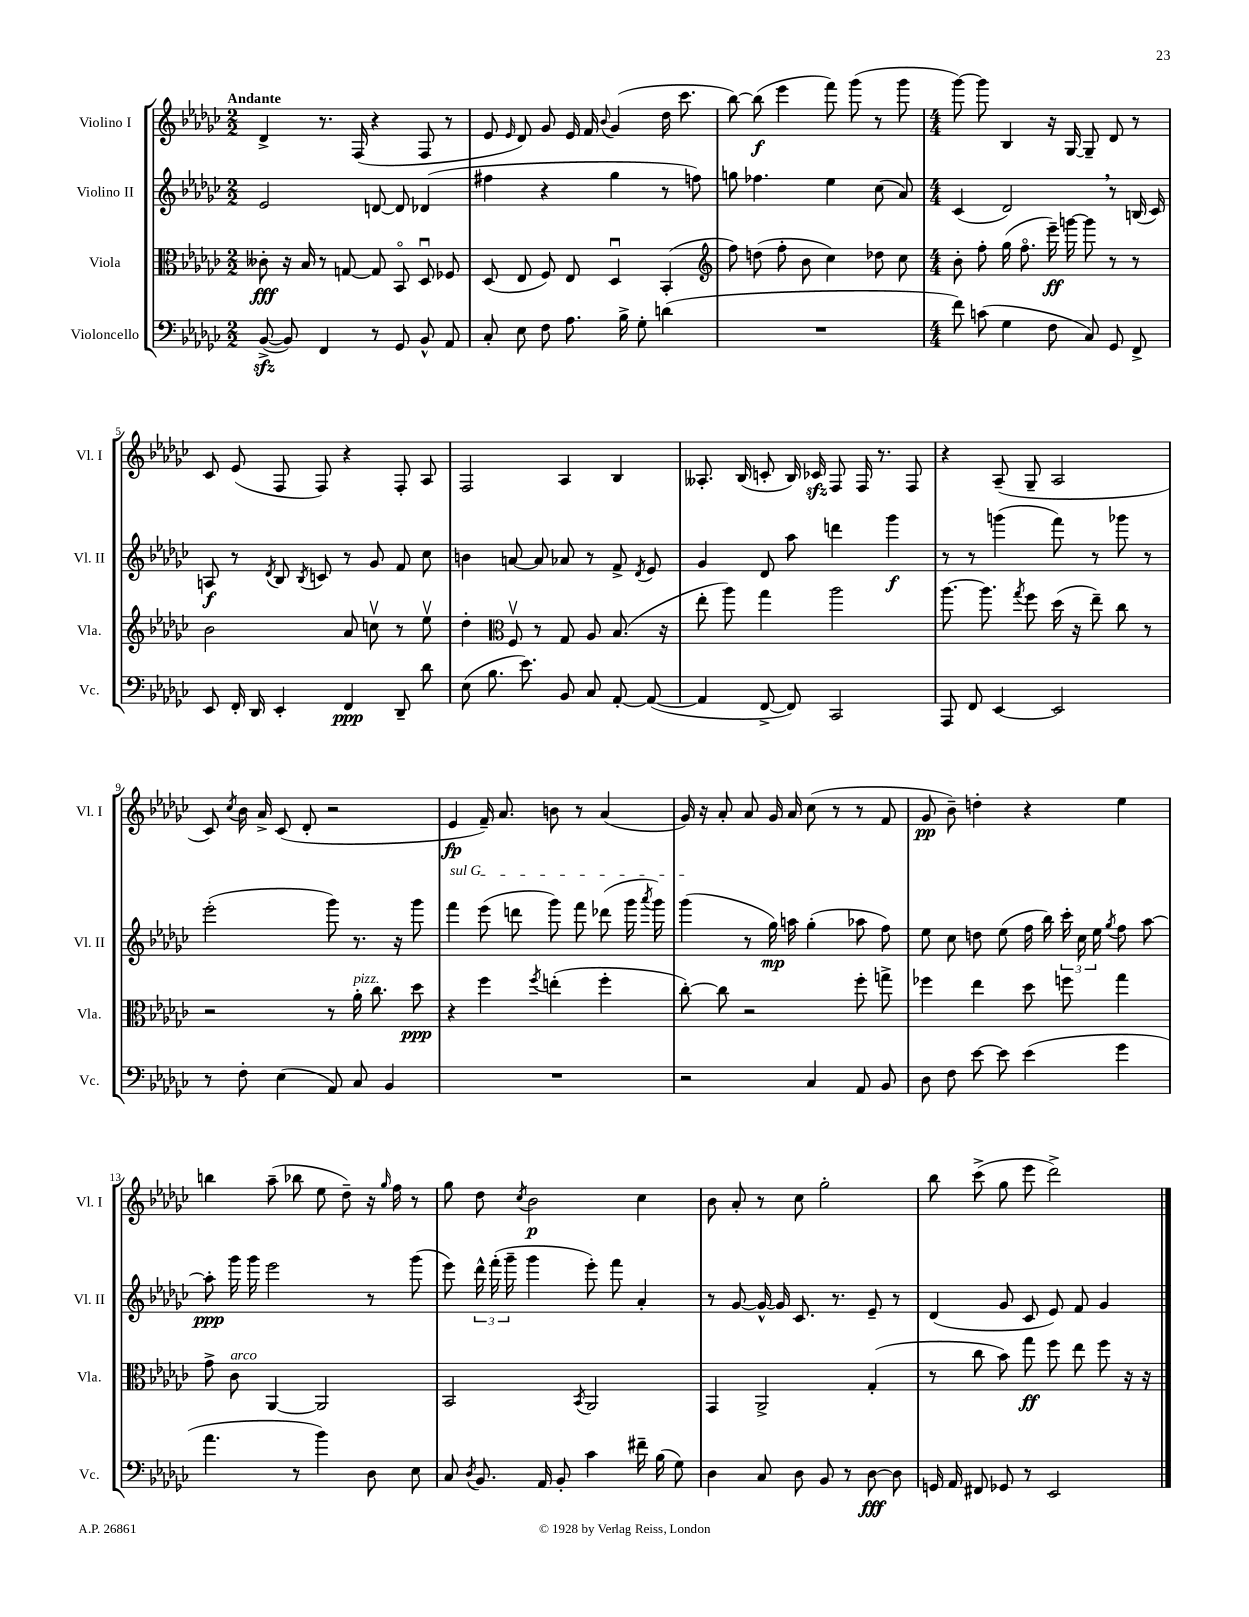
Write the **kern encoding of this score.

**kern	**dynam	**kern	**dynam	**kern	**dynam	**kern	**dynam
*part4	*part4	*part3	*part3	*part2	*part2	*part1	*part1
*staff4	*staff4	*staff3	*staff3	*staff2	*staff2	*staff1	*staff1
*I"Violoncello	*	*I"Viola	*	*I"Violino II	*	*I"Violino I	*
*I'Vc.	*	*I'Vla.	*	*I'Vl. II	*	*I'Vl. I	*
*clefF4	*	*clefC3	*	*clefG2	*	*clefG2	*
*k[b-e-a-d-g-c-]	*	*k[b-e-a-d-g-c-]	*	*k[b-e-a-d-g-c-]	*	*k[b-e-a-d-g-c-]	*
*M2/2	*	*M2/2	*	*M2/2	*	*M2/2	*
=1	=1	=1	=1	=1	=1	=1	=1
!	!	!	!	!	!	!LO:TX:a:B:t=Andante	!
([8BB-zz^/	.	8c--X'\	fff	2e-/	.	4d-^/	.
8BB-/])	.	16r	.	.	.	.	.
.	.	16B-/	.	.	.	.	.
4FF/	.	8r	.	.	.	8.r	.
.	.	[8Gn/	.	.	.	.	.
.	.	.	.	.	.	(16F/	.
8r	.	8G/]	.	[8dn/	.	4r	.
8GG-/	.	8BB-/	.	8d/]	.	.	.
8BB-^^/	.	8D-u/	.	(4d-X/	.	8F/	.
8AA-/	.	8F-X/	.	.	.	8r	.
=2	=2	=2	=2	=2	=2	=2	=2
8C-'/	.	(8D-/	.	4ff#X\	.	8e-/	.
.	.	.	.	.	.	16qqe-/	.
8E-\	.	8E-/	.	.	.	8d-/)	.
8F\	.	8F/)	.	4r	.	8g-/	.
8.A-\	.	8E-/	.	.	.	16e-/	.
.	.	.	.	.	.	16f/	.
.	.	.	.	.	.	8qqb-/	.
.	.	4D-u/	.	4gg-\	.	(4g-/	.
16B-^\	.	.	.	.	.	.	.
8G-'\	.	.	.	.	.	.	.
(4dn\	.	(4BB-'/	.	8r	.	16dd-\	.
.	.	.	.	.	.	8.ccc-\	.
.	.	.	.	8ffn\)	.	.	.
=3	=3	=3	=3	=3	=3	=3	=3
*	*	*clefG2	*	*	*	*	*
1r	.	8ff\)	.	8ggn\	.	[8bb-\)	.
.	.	(8ddn\	.	4.ff-X\	.	(8bb-\]	f
.	.	8ff'\	.	.	.	4eee-\	.
.	.	8b-\	.	.	.	.	.
.	.	4cc-\)	.	4ee-\	.	8fff\)	.
.	.	.	.	.	.	(8ggg-\	.
.	.	8dd-X\	.	(8cc-\	.	8r	.
.	.	8cc-\	.	8a-/)	.	8ggg-\	.
=4	=4	=4	=4	=4	=4	=4	=4
*M4/4	*	*M4/4	*	*M4/4	*	*M4/4	*
8f\)	.	8b-'\	.	(4c-/	.	[8ggg-\)	.
(8cn\	.	8ff'\	.	.	.	8ggg-\]	.
4G-\	.	(16gg-\	.	2d-,/)	.	4B-/	.
.	.	8.ff\	.	.	.	.	.
8F\	.	16eee-~\)	ff	.	.	16r	.
.	.	[16gggn\	.	.	.	[16G-/	.
8C-/)	.	8ggg\]	.	.	.	8G-~/]	.
8GG-/	.	8r	.	8r	.	8d-/	.
8FF^/	.	8r	.	(16Bn/	.	8r	.
.	.	.	.	16c-/)	.	.	.
!!LO:LB:g=z
=5	=5	=5	=5	=5	=5	=5	=5
8EE-/	.	2b-\	.	8An/	f	8c-/	.
16FF'/	.	.	.	8r	.	(8e-/	.
16DD-/	.	.	.	.	.	.	.
.	.	.	.	8qd-/	.	.	.
4EE-'/	.	.	.	8B-/	.	8F/	.
.	.	.	.	8qB-/	.	.	.
.	.	.	.	8cn/	.	8F/)	.
4FF/	ppp	8a-/	.	8r	.	4r	.
.	.	8ccnv\	.	8g-/	.	.	.
8DD-~/	.	8r	.	8f/	.	8F'/	.
8d-\	.	8ee-v\	.	8cc-\	.	8A-/	.
=6	=6	=6	=6	=6	=6	=6	=6
(8E-\	.	4dd-'\	.	4bn\	.	2F/	.
8.B-\	.	.	.	.	.	.	.
*	*	*clefC3	*	*	*	*	*
.	.	8Fv/	.	[8an/	.	.	.
8.e-\)	.	.	.	.	.	.	.
.	.	8r	.	8a/]	.	.	.
8BB-/	.	8G-/	.	8a-X/	.	4A-/	.
8C-/	.	8A-/	.	8r	.	.	.
[8AA-'/	.	(8.B-/	.	8f^/	.	4B-/	.
.	.	.	.	8qd-/	.	.	.
(8AA-/_	.	.	.	8e-/	.	.	.
.	.	16r	.	.	.	.	.
=7	=7	=7	=7	=7	=7	=7	=7
4AA-/]	.	8ee-'\	.	4g-/	.	8.A--X'/	.
.	.	8aa-\)	.	.	.	.	.
.	.	.	.	.	.	(16B-/	.
[8FF^/	.	4gg-\	.	8d-/	.	8cn'/	.
8FF/])	.	.	.	8aa-\	.	16B-/)	.
.	.	.	.	.	.	16c-Xzz/	.
2CC-/	.	2aa-\	.	4dddn\	.	8F/	.
.	.	.	.	.	.	16F/	.
.	.	.	.	.	.	8.r	.
.	.	.	.	4ggg-\	f	.	.
.	.	.	.	.	.	8F/	.
=8	=8	=8	=8	=8	=8	=8	=8
8AAA-/	.	[8.aa-\	.	8r	.	4r	.
8FF/	.	.	.	8r	.	.	.
.	.	8.aa-\]	.	.	.	.	.
[4EE-/	.	.	.	(4gggn\	.	(8A-~/	.
.	.	8qgg-/	.	.	.	.	.
.	.	8ff\	.	.	.	8G-~/	.
2EE-/]	.	(16dd-\	.	8fff\)	.	2A-/	.
.	.	16r	.	.	.	.	.
.	.	8ee-~\)	.	8r	.	.	.
.	.	8cc-\	.	8ggg-X\	.	.	.
.	.	8r	.	8r	.	.	.
!!LO:LB:g=z
=9	=9	=9	=9	=9	=9	=9	=9
8r	.	2r	.	(2eee-'\	.	8c-/)	.
.	.	.	.	.	.	8qcc-/	.
8F'\	.	.	.	.	.	16b-\	.
.	.	.	.	.	.	16a-^/	.
(4E-\	.	.	.	.	.	(8c-/	.
.	.	.	.	.	.	8d-'/	.
8AA-/)	.	8r	.	8ggg-\)	.	2r	.
!	!	!LO:TX:a:i:t=pizz.	!	!	!	!	!
8C-/	.	16a-'\	.	8.r	.	.	.
.	.	8.cc-\	.	.	.	.	.
4BB-/	.	.	.	.	.	.	.
.	.	.	.	16r	.	.	.
.	.	8dd-\	ppp	8ggg-\	.	.	.
=10	=10	=10	=10	=10	=10	=10	=10
!	!	!	!	!LO:TX:a:i:t=sul G	!	!	!
1r	.	4r	.	4fff\	.	4e-/	fp
.	.	4ff\	.	(8eee-\	.	16f~/)	.
.	.	.	.	.	.	8.a-/	.
.	.	.	.	8dddn\	.	.	.
.	.	8qff/	.	.	.	.	.
.	.	(4een'\	.	8ggg-\)	.	8bn\	.
.	.	.	.	8fff\	.	8r	.
.	.	4ff'\	.	(8ddd-X\	.	(4a-/	.
.	.	.	.	16ggg-\	.	.	.
.	.	.	.	8qaaa-/	.	.	.
.	.	.	.	16ggg-\)	.	.	.
=11	=11	=11	=11	=11	=11	=11	=11
2r	.	[8cc-'\)	.	(4ggg-\	.	16g-/)	.
.	.	.	.	.	.	16r	.
.	.	8cc-\]	.	.	.	8a-'/	.
.	.	2r	.	8r	.	8a-/	.
.	.	.	.	16gg-\)	mp	16g-/	.
.	.	.	.	16aan\	.	16a-/	.
4C-/	.	.	.	(4gg-'\	.	(8cc-\	.
.	.	.	.	.	.	8r	.
8AA-/	.	8ff'\	.	8aa-X\	.	8r	.
8BB-/	.	8ggn^\	.	8ff\)	.	8f/	.
=12	=12	=12	=12	=12	=12	=12	=12
8D-\	.	4ff-X\	.	8ee-\	.	8g-/	pp
8F\	.	.	.	8cc-\	.	8b-~\)	.
[8e-\	.	4ee-\	.	8ddn\	.	4ddn'\	.
8e-\]	.	.	.	(8ee-\	.	.	.
(4e-\	.	8dd-\	.	16ff\	.	4r	.
.	.	.	.	16bb-\)	.	.	.
.	.	8ffn\	.	24ccc-'\	.	.	.
.	.	.	.	24cc-\	.	.	.
.	.	.	.	24ee-\	.	.	.
.	.	.	.	8qgg-/	.	.	.
4g-\	.	4gg-\	.	8ff\	.	4ee-\	.
.	.	.	.	[8aa-\	.	.	.
!!LO:LB:g=z
=13	=13	=13	=13	=13	=13	=13	=13
4.a-\	.	8g-^\	.	8aa-'\]	ppp	4bbn\	.
!	!	!LO:TX:a:i:t=arco	!	!	!	!	!
.	.	8c-\	.	16ggg-\	.	.	.
.	.	.	.	16ggg-\	.	.	.
.	.	[4AA-/	.	2eee-\	.	(8aa-~\	.
8r	.	.	.	.	.	8bb-X\	.
4b-\)	.	2AA-/]	.	.	.	8ee-\	.
.	.	.	.	.	.	8dd-~\)	.
8D-\	.	.	.	8r	.	16r	.
.	.	.	.	.	.	16qqgg-/	.
.	.	.	.	.	.	16ff\	.
8E-\	.	.	.	(8ggg-\	.	8r	.
=14	=14	=14	=14	=14	=14	=14	=14
8C-/	.	2BB-/	.	8eee-\)	.	8gg-\	.
8qD-/	.	.	.	.	.	.	.
8.BB-/	.	.	.	24ddd-^^\	.	8dd-\	.
.	.	.	.	(24fff'\	.	.	.
.	.	.	.	24ggg-~\	.	.	.
.	.	.	.	.	.	8qcc-/	.
.	.	.	.	4ggg-\	.	2b-\	p
16AA-/	.	.	.	.	.	.	.
8BB-'/	.	.	.	.	.	.	.
.	.	8qBB-/	.	.	.	.	.
4c-\	.	2AA-/	.	8eee-'\)	.	.	.
.	.	.	.	8fff\	.	.	.
16f#X~\	.	.	.	4a-'/	.	4cc-\	.
(16B-\	.	.	.	.	.	.	.
8G-\)	.	.	.	.	.	.	.
=15	=15	=15	=15	=15	=15	=15	=15
4D-\	.	4GG-/	.	8r	.	8b-\	.
.	.	.	.	[8g-/	.	8a-'/	.
8C-/	.	2AA-^/	.	16g-^^/_	.	8r	.
.	.	.	.	16g-/]	.	.	.
8D-\	.	.	.	8.c-/	.	8cc-\	.
8BB-/	.	.	.	.	.	2gg-'\	.
.	.	.	.	8.r	.	.	.
8r	.	.	.	.	.	.	.
[8D-\	fff	(4G-'/	.	8e-~/	.	.	.
8D-\]	.	.	.	8r	.	.	.
=16	=16	=16	=16	=16	=16	=16	=16
16GGn/	.	8r	.	(4d-/	.	8bb-\	.
16AA-/	.	.	.	.	.	.	.
8FF#X/	.	8cc-\	.	.	.	(8ccc-^\	.
8GG-X/	.	8b-\)	.	8g-/	.	8gg-\	.
8r	.	8gg-\	ff	8c-/	.	8eee-\	.
2EE-/	.	8ff\	.	8e-/)	.	2ddd-^\)	.
.	.	8ee-\	.	8f/	.	.	.
.	.	8ff\	.	4g-/	.	.	.
.	.	16r	.	.	.	.	.
.	.	16r	.	.	.	.	.
==	==	==	==	==	==	==	==
*-	*-	*-	*-	*-	*-	*-	*-
